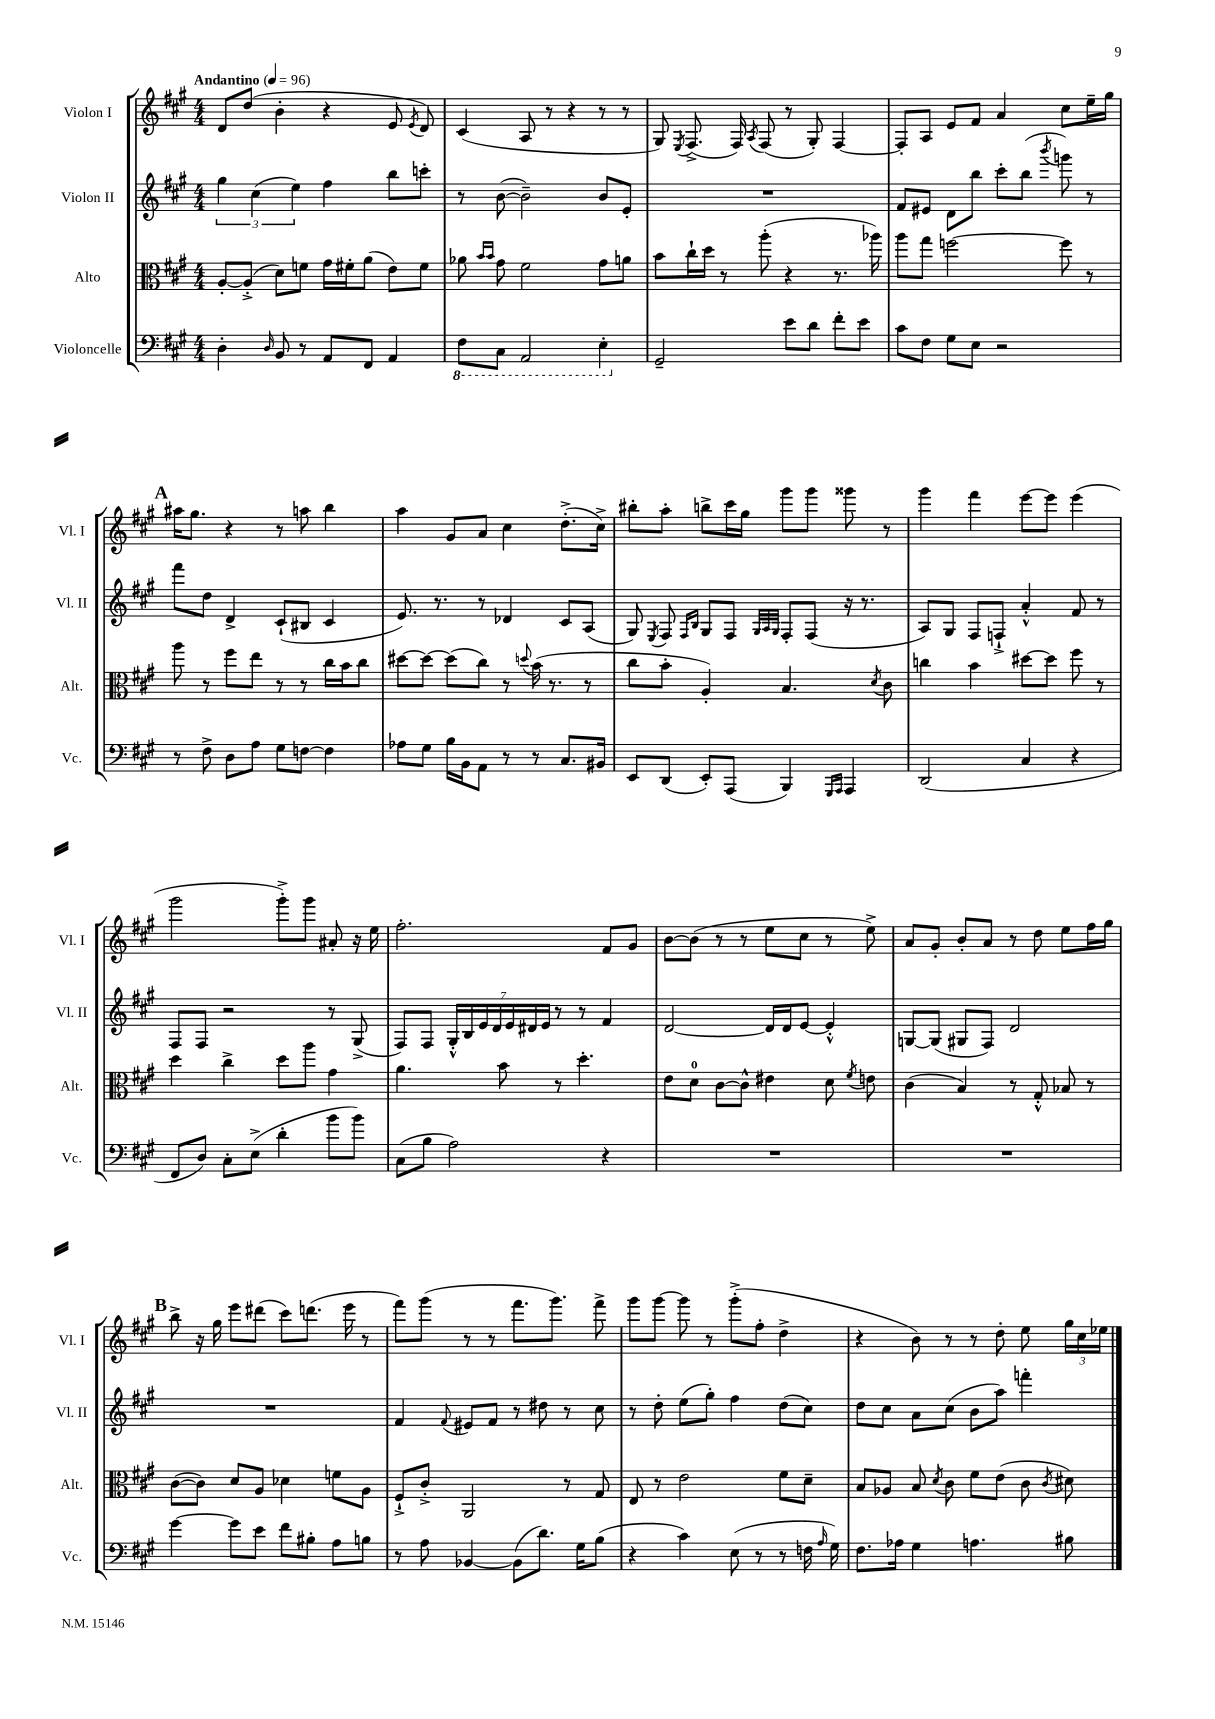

**kern	**kern	**kern	**kern
*part4	*part3	*part2	*part1
*staff4	*staff3	*staff2	*staff1
*I"Violoncelle	*I"Alto	*I"Violon II	*I"Violon I
*I'Vc.	*I'Alt.	*I'Vl. II	*I'Vl. I
*clefF4	*clefC3	*clefG2	*clefG2
*k[f#c#g#]	*k[f#c#g#]	*k[f#c#g#]	*k[f#c#g#]
*M4/4	*M4/4	*M4/4	*M4/4
*MM96	*MM96	*MM96	*MM96
=1	=1	=1	=1
!	!	!	!LO:TX:a:B:t=Andantino
4D'\	[8A'/L	6gg#\	8d/L
.	(8A'^/J]	.	(8dd/J
.	.	(6cc#\	.
16qqD/	.	.	.
8BB/	8d\L)	.	4b'\
.	.	6ee\)	.
8r	8fn\J	.	.
8AA/L	16g#\LL	4ff#\	4r
.	16f#X'\J	.	.
8FF#/J	(8a\J	.	.
4AA/	8e\L)	8bb\L	8e/
.	.	.	8qe/
.	8f#\J	8cccn'\J	8d/)
=2	=2	=2	=2
*8ba	*	*	*
8FF#\L	8a-X\	8r	(4c#/
.	16qqb/LL	.	.
.	16qqb/JJ	.	.
8CC#\J	8g#\	([8b\	.
2AAA/	2f#\	2b~\])	8A/
.	.	.	8r
.	.	.	4r
4EE'\	8g#\L	8b/L	8r
.	8an\J	8e'/J	8r
=3	=3	=3	=3
*X8ba	*	*	*
2GG#~/	8b\L	1r	8G#/)
.	.	.	8qE/
.	16cc#`\L	.	(8.F#^/
.	16dd\JJ	.	.
.	8r	.	.
.	.	.	16F#/)
.	.	.	8qA/
.	(8aa'\	.	(8F#/
8e\L	4r	.	8r
8d\J	.	.	8G#'/)
8f#'\L	8.r	.	[4F#/
8e\J	.	.	.
.	16aa-X\)	.	.
=4	=4	=4	=4
8c#\L	8aa\L	8f#/L	8F#'/L]
8F#\J	8gg#\J	8e#X/J	8A/J
8G#\L	[2ffn\	8d\L	8e/L
8E\J	.	8bb\J	8f#/J
2r	.	8ccc#'\L	4a/
.	.	(8bb\J	.
.	.	8qbbb/	.
.	8ff\]	8gggn\)	8cc#\L
.	8r	8r	16ee~\L
.	.	.	16gg#\JJ
!!LO:LB:g=z
!!LO:REH:place=s1:t=A
=5	=5	=5	=5
8r	8aa\	8fff#\L	16aa#X\KL
.	.	.	8.gg#\J
8F#^\	8r	8dd\J	.
8D\L	8ff#\L	4d^/	4r
8A\J	8ee\J	.	.
8G#\L	8r	(8c#`/L	8r
[8Fn\J	8r	8B#X/J	8aan\
4F\]	16cc#\LL	4c#/	4bb\
.	16b\J	.	.
.	8cc#\J	.	.
=6	=6	=6	=6
8A-X\L	[8dd#X\L	8.e/)	4aa\
8G#\J	8dd#\J_	.	.
.	.	8.r	.
16B\LL	(8dd#\L]	.	8g#/L
16BB\J	.	.	.
8AA\J	8cc#\J)	8r	8a/J
8r	8r	4d-X/	4cc#\
.	8qqddn/	.	.
8r	(16b\	.	.
.	8.r	.	.
8.C#/L	.	8c#/L	(8.dd'^\L
.	8r	(8A/J	.
16BB#X/Jk	.	.	16cc#^\Jk)
=7	=7	=7	=7
8EE/L	8cc#\L	8G#/)	8bb#X'\L
.	.	8qE/	.
(8DD/J	8b'\J	8F#/	8aa'\J
.	.	16qqF#/LL	.
.	.	16qqB/JJ	.
8EE'/L)	4A'/)	8G#/L	8bbn^\L
(8AAA/J	.	8F#/J	16ccc#\L
.	.	.	16gg#\JJ
.	.	32qqG#/LLL	.
.	.	32qqA/	.
.	.	32qqG#/JJJ	.
4BBB/)	4.B/	8F#'/L	8ggg#\L
.	.	(8F#/J	8ggg#\J
16qqGGG#/LL	.	.	.
16qqAAA/JJ	.	.	.
4AAA/	.	16r	8ggg##X\
.	.	8.r	.
.	8qd/	.	.
.	8c#\	.	8r
=8	=8	=8	=8
(2DD/	4ccn\	8A/L)	4ggg#\
.	.	8G#/J	.
.	4b\	8F#/L	4fff#\
.	.	8Fn`^/J	.
4C#/	[8dd#X\L	4a'^^/	[8eee\L
.	8dd#\J]	.	8eee\J]
4r	8ff#\	8f#/	(4eee\
.	8r	8r	.
!!LO:LB:g=z
=9	=9	=9	=9
8FF#/L	4dd\	8F#/L	2ggg#\
8D/J)	.	8F#/J	.
8C#'\L	4cc#^\	2r	.
(8E^\J	.	.	.
4d'\	8dd\L	.	8ggg#'^\L)
.	8aa\J	.	8ggg#\J
8b\L	4g#\	8r	8a#X'/
8b\J)	.	(8G#^/	16r
.	.	.	16ee\
=10	=10	=10	=10
(8C#\L	4.a\	8F#/L)	2.ff#'\
8B\J	.	8F#/J	.
2A\)	.	28G#'^^/LL	.
.	.	28B/	.
.	.	28e/	.
.	.	28d/	.
.	8b\	.	.
.	.	28e/	.
.	.	28d#X/	.
.	.	28e/JJ	.
.	8r	8r	.
.	4.dd'\	8r	.
4r	.	4f#/	8f#/L
.	.	.	8g#/J
=11	=11	=11	=11
1r	8e\L	[2d/	[8b\L
.	8d\J	.	(8b\J]
.	[8c#\L	.	8r
.	8c#^^\J]	.	8r
.	4e#X\	16d/LL]	8ee\L
.	.	16d/J	.
.	.	[8e/J	8cc#\J
.	8d\	4e'^^/]	8r
.	8qf#/	.	.
.	8en\	.	8ee^\)
=12	=12	=12	=12
1r	(4c#\	[8Gn/L	8a/L
.	.	(8G/J]	8g#'/J
.	4B/)	8G#X/L	8b'/L
.	.	8F#/J)	8a/J
.	8r	2d/	8r
.	8G#'^^/	.	8dd\
.	8B-X/	.	8ee\L
.	8r	.	16ff#\L
.	.	.	16gg#\JJ
!!LO:LB:g=z
!!LO:REH:place=s1:t=B
=13	=13	=13	=13
[4g#\	([8c#\L	1r	8bb^\
.	8c#\J])	.	16r
.	.	.	16gg#\
8g#\L]	8d/L	.	8eee\L
8e\J	8A/J	.	(8ddd#X\J
8f#\L	4d-X\	.	8ccc#\L)
8B#X'\J	.	.	(8.dddn\J
8A\L	8fn\L	.	.
.	.	.	16eee\
8Bn\J	8A\J	.	8r
=14	=14	=14	=14
8r	8F#`^/L	4f#/	8fff#\L)
8A\	8c#'^/J	.	(8ggg#\J
.	.	8qqf#/	.
[4BB-X/	2AA/	8e#X/L	8r
.	.	8f#/J	8r
(8BB-\L]	.	8r	8.fff#\L
8.d\J)	.	8dd#X\	.
.	.	.	8.ggg#\J)
.	8r	8r	.
16G#\KL	.	.	.
(8B\J	8G#/	8cc#\	8fff#^\
=15	=15	=15	=15
4r	8E/	8r	8ggg#\L
.	8r	8dd'\	[8ggg#\J
4c#\)	2e\	(8ee\L	8ggg#\]
.	.	8gg#'\J)	8r
(8E\	.	4ff#\	(8ggg#'^\L
8r	.	.	8ff#'\J
8r	8f#\L	(8dd\L	4dd^\
16Fn\	8d~\J	8cc#\J)	.
16qqA/	.	.	.
16G#\)	.	.	.
=16	=16	=16	=16
8.F#\L	8B/L	8dd\L	4r
.	8A-X/J	8cc#\J	.
16A-X\Jk	.	.	.
4G#\	8B/	8a\L	8b\)
.	8qd/	.	.
.	8c#\	(8cc#\J	8r
4.An\	8f#\L	8b\L	8r
.	(8e\J	8aa\J)	8dd'\
.	8c#\	4fffn'\	8ee\
.	8qc#/	.	.
8B#X\	8d#X\)	.	24gg#\LL
.	.	.	24cc#\
.	.	.	24ee-X\JJ
==	==	==	==
*-	*-	*-	*-
